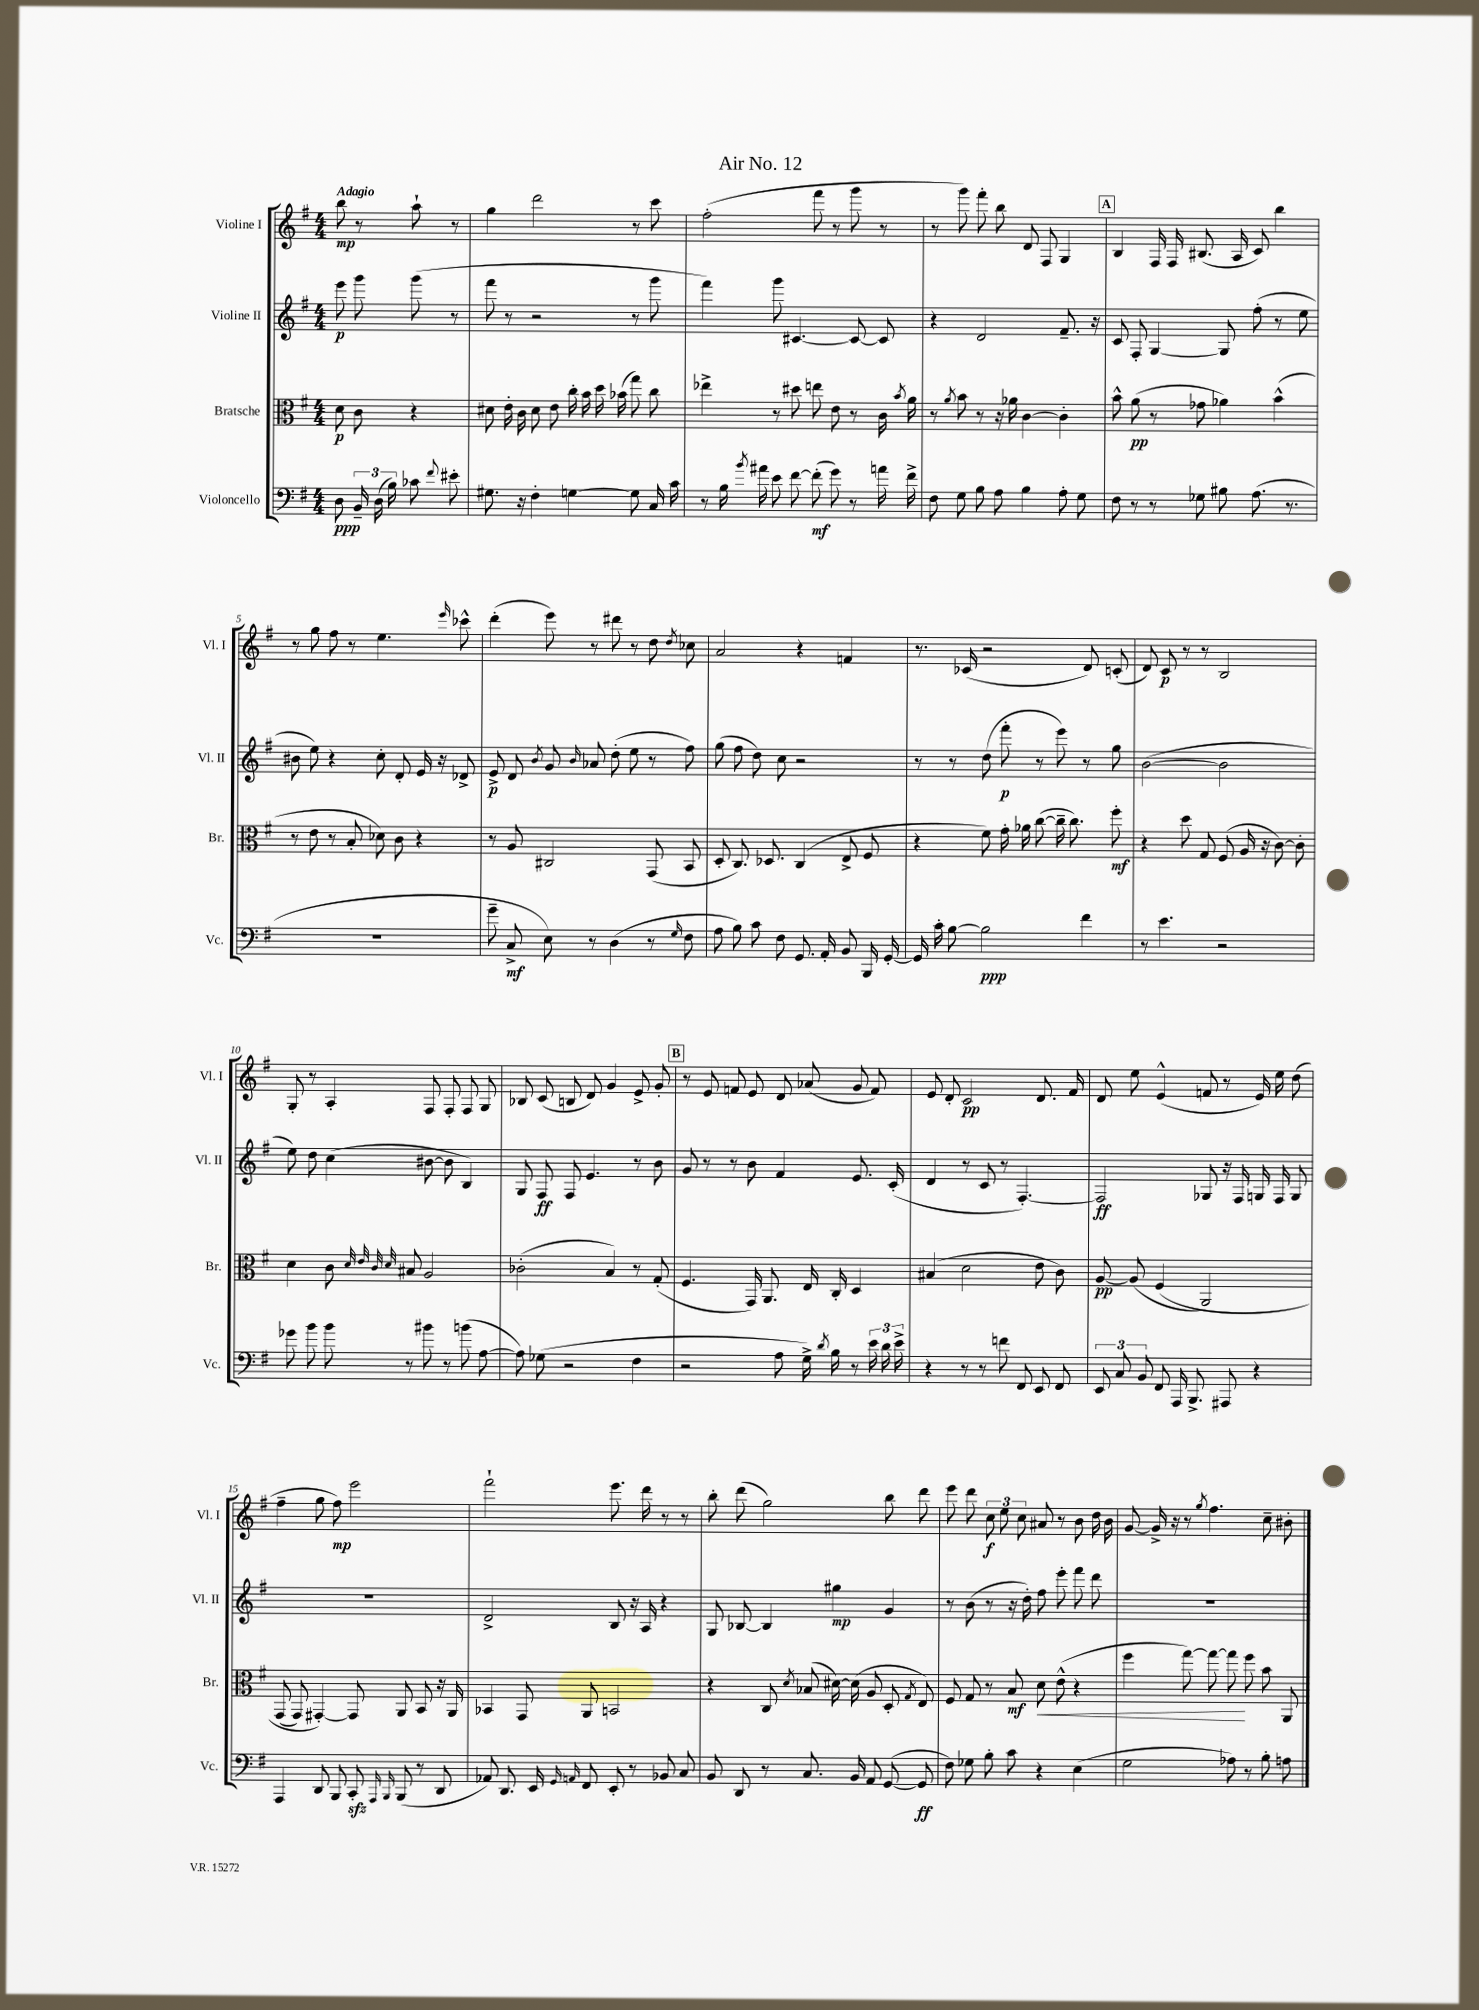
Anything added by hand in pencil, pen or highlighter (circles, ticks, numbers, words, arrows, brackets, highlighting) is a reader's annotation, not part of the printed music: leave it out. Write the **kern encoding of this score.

**kern	**kern	**kern	**kern
*staff4	*staff3	*staff2	*staff1
*clefF4	*clefC3	*clefG2	*clefG2
*k[f#]	*k[f#]	*k[f#]	*k[f#]
*M4/4	*M4/4	*M4/4	*M4/4
8D\	8d\	8eee\	8bb\
24BB~/	8c\	8ggg\	8r
(24D\	.	.	.
24B\)	.	.	.
8c-\	4r	(8ggg\	8aa`\
8qqf#/	.	.	.
8e#'\	.	8r	8r
=	=	=	=
8.G#\	8d#\	8fff#\	4gg\
.	16e'\	8r	.
16r	16c\	.	.
4F#'\	8d#\	2r	2ddd\
.	8e\	.	.
[4G\	16cc'\	.	.
.	16b\	.	.
.	16dd\	.	.
.	(16b-\	.	.
8G\]	8gg\)	8r	8r
16C/	8cc\	8ggg\	8ccc\
16c\	.	.	.
=	=	=	=
8r	4ee-^\	4fff#\)	(2ff#'\
16B\	.	.	.
8qb/	.	.	.
16a#\	.	.	.
8e\	8r	8ggg\	.
[8f#\	8dd#\	[4.c#/	.
(8f#'\]	8ee\	.	8fff#\
8g\)	8e\	.	8r
8r	8r	8c#/_	8ggg\
16a\	16c\	8c#/]	8r
.	8qb/	.	.
16f#^\	16a\	.	.
=	=	=	=
8F#\	8r	4r	8r
.	8qa/	.	.
8G\	8b\	.	8ggg\)
8B\	8r	2d/	8fff#'\
8A\	16r	.	8bb\
.	16a-\	.	.
4B\	[4c\	.	8d/
.	.	.	8F#/
8A'\	4c'\]	8.f#~/	4G/
8G\	.	.	.
.	.	16r	.
=	=	=	=
8F#\	8b^^\	8c/	4B/
8r	(8a\	8F#'/	.
8r	8r	[4G/	16F#/
.	.	.	16F#/
8G-\	8g-\	.	(8.B#/
8B#\	4a-\)	8G/]	.
.	.	.	16A/
(8.A\	.	(8ff#'\	8c/)
.	(4b^^\	8r	4bb\
8.r	.	.	.
.	.	8ee\	.
=	=	=	=
1r	8r	8b#\	8r
.	8e\	8ee\)	8gg\
.	8r	4r	8ff#\
.	8B'/	.	8r
.	8d-\)	8cc'\	4.ee\
.	8c\	8d'/	.
.	4r	16e/	.
.	.	16r	.
.	.	.	16qqeee/
.	.	8d-^/	8ccc-^^\
=	=	=	=
8g~\	8r	8e^/	(4ddd'\
8C^/	8A/	8d/	.
.	.	8qb/	.
8E\)	2C#/	8g/	8eee\)
.	.	16qqb/	.
8r	.	8a-/	8r
(4D\	.	(8dd'\	8ddd#\
.	.	8ee\	8r
8r	(8GG/	8r	8dd\
16qqG/	.	.	8qdd/
8F#\	8BB/	8ff#\)	8cc-\
=	=	=	=
8A\	8D'/	(8gg\	2a/
8B\)	8.C/)	8ff#\	.
8c\	.	8dd\)	.
.	8.D-/	.	.
8F#\	.	8cc\	.
8.GG/	(4C/	2r	4r
16AA'/	.	.	.
8BB/	8E^/	.	4f/
16BBB/	8F#/	.	.
[16GG'/	.	.	.
=	=	=	=
16GG/]	4r	8r	8.r
16c'\	.	.	.
[8B\	.	8r	.
.	.	.	(16c-/
2B\]	8f#\)	(8dd\	2r
.	16g'\	8fff#'\	.
.	16a-\	.	.
.	([8cc\	8r	.
.	16cc~\]	8eee\)	.
.	8.cc\)	.	.
4f#\	.	8r	8d/)
.	8ff#'\	8gg\	(8c'/
=	=	=	=
8r	4r	([2b\	8d/)
4.e\	.	.	8c/
.	8dd\	.	8r
.	8G/	.	8r
2r	(8F#/	2b\]	2B/
.	16A/	.	.
.	16r	.	.
.	[8c\)	.	.
.	8c'\]	.	.
=	=	=	=
8g-\	4d\	8ee\)	8G'/
8b\	.	8dd\	8r
8b\	8c\	(4cc\	4A'/
.	32qqd/	.	.
.	32qqe/	.	.
.	32qqc/	.	.
.	32qqd/	.	.
8r	8B#/	.	.
8b#\	2A/	[8b#\	8F#/
8r	.	8b#\]	8F#'/
(8b\	.	4B/)	8F#/
[8A\	.	.	8G/
=	=	=	=
8A\])	(2c-'\	8G/	8B-/
(8G-\	.	8F#/	(8c/
2r	.	8F#/	8B/
.	.	4.e/	8d/)
.	4B/)	.	4g/
4F#\	8r	8r	8e^/
.	(8G'/	8b\	8g'/
=	=	=	=
2r	4.F#/	8g/	8r
.	.	8r	8e/
.	.	8r	8f/
.	16GG/)	8b\	8e/
.	8.AA/	.	.
8A\	.	4f#/	8d/
16G^\)	16E/	.	(8a-/
8qd/	.	.	.
16B\	16C'/	.	.
8r	4D/	8.e/	8g/
24e\	.	.	8f/)
24d\	.	.	.
.	.	(16c'/	.
24e^\	.	.	.
=	=	=	=
4r	(4B#/	4d/	8e/
.	.	.	8d'/
8r	2d\	8r	2c/
8r	.	8c/	.
8f\	.	8r	.
8FF#/	.	[4.F#'/)	.
8EE/	8e\	.	8.d/
8FF#/	8c\)	.	.
.	.	.	16f#/
=	=	=	=
12EE/	[8A/	2F#/]	8d/
12C/	.	.	.
.	(8A/]	.	8ee\
12BB/	.	.	.
8FF#/	&(4F#/	.	(4e^^/
16AAA/	.	.	.
8.BBB^/	.	.	.
.	2AA/)	8G-/	8f/
8AAA#/	.	16r	8r
.	.	16F#/	.
4r	.	16G/	16e/)
.	.	16F#/	16ee\
.	.	8G/	(8dd\
=	=	=	=
4AAA/	(8GG/	1r	4ff#~\
.	8GG/)	.	.
8DD/	[4GG#'/&)	.	8gg\
8BBB/	.	.	8ff#\)
8CC'/	8GG#/]	.	2eee\
16qqAAA/	.	.	.
16qqBBB/	.	.	.
(8BBB/	8AA/	.	.
8r	8BB/	.	.
8DD/	16r	.	.
.	16AA/	.	.
=	=	=	=
8AA-/)	4BB-/	2d^/	2fff#`\
8.DD/	.	.	.
.	8GG/	.	.
16EE/	.	.	.
16qqGG/	.	.	.
16qqAA/	.	.	.
8FF#/	8AA/	.	.
8EE'/	2BB/	8B/	8.eee\
8r	.	16r	.
.	.	16A/	16ddd\
8BB-/	.	4r	8r
8C/	.	.	8r
=	=	=	=
8BB/	4r	8G/	8bb'\
8DD/	.	[8B-/	(8ddd\
8r	8C/	4B-/]	2gg\)
.	8qd/	.	.
8.C/	(8B-/	.	.
.	[16d#\)	4gg#\	.
16BB/	(16d#\]	.	.
8AA/	8A/	.	.
([8GG/	8D'/	4g/	8bb\
.	8qG/	.	.
8GG/]	8E/)	.	8ddd\
=	=	=	=
8F#\)	8F#/	8r	8eee\
8G-\	8G/	(8b\	8ddd\
8B'\	8r	8r	12cc\
.	.	.	12ee\
8c\	8B/	16r	.
.	.	.	12cc\
.	.	16dd'\)	.
4r	8d\	8ff#\	8a#/
.	(8e^^\	8eee'\	8r
(4E\	4r	8fff#\	8b\
.	.	8ddd\	16dd\
.	.	.	16b\
=	=	=	=
2G\	4ff#\	1r	[8g/
.	.	.	16g^/]
.	.	.	16r
.	[8gg\)	.	8r
.	.	.	8qgg/
.	8gg\_	.	4.ff#\
8A-\)	8gg\]	.	.
8r	8ff#\	.	.
8B'\	8b\	.	8cc~\
8A\	8AA/	.	8b#'\
==	==	==	==
*-	*-	*-	*-
